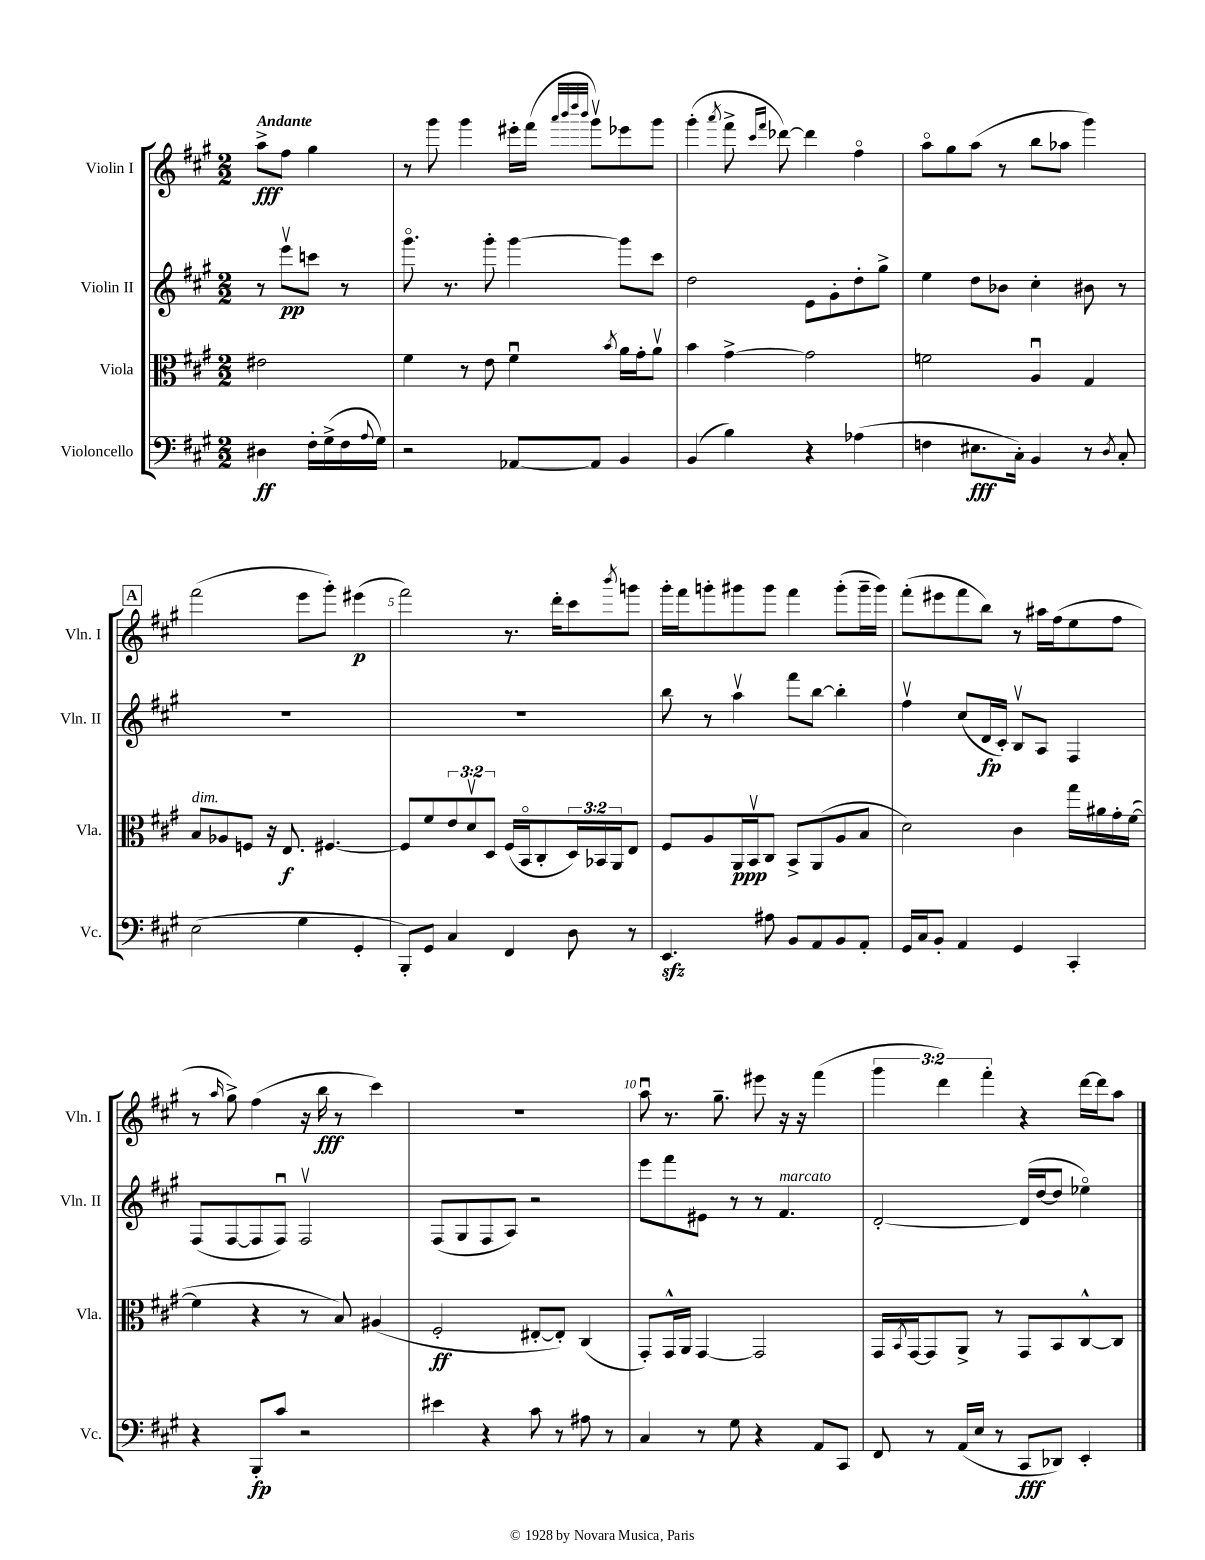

**kern	**dynam	**kern	**dynam	**kern	**dynam	**kern	**dynam
*part4	*part4	*part3	*part3	*part2	*part2	*part1	*part1
*staff4	*staff4	*staff3	*staff3	*staff2	*staff2	*staff1	*staff1
*I"Violoncello	*	*I"Viola	*	*I"Violin II	*	*I"Violin I	*
*I'Vc.	*	*I'Vla.	*	*I'Vln. II	*	*I'Vln. I	*
*clefF4	*	*clefC3	*	*clefG2	*	*clefG2	*
*k[f#c#g#]	*	*k[f#c#g#]	*	*k[f#c#g#]	*	*k[f#c#g#]	*
*M2/2	*	*M2/2	*	*M2/2	*	*M2/2	*
=	=	=	=	=	=	=	=
!	!	!	!	!	!	!LO:TX:a:B:t=Andante	!
4D#X\	ff	2e#X\	.	8r	.	8aa^\L	fff
.	.	.	.	8eeev\L	pp	8ff#\J	.
16F#'\LL	.	.	.	8cccn\J	.	4gg#\	.
(16G#^\	.	.	.	.	.	.	.
16F#\	.	.	.	8r	.	.	.
8qqA/	.	.	.	.	.	.	.
16G#\JJ)	.	.	.	.	.	.	.
=1	=1	=1	=1	=1	=1	=1	=1
2r	.	4f#\	.	8.ggg#\	.	8r	.
.	.	.	.	.	.	8ggg#\	.
.	.	.	.	8.r	.	.	.
.	.	8r	.	.	.	4ggg#\	.
.	.	8e\	.	8ggg#'\	.	.	.
[8AA-X/L	.	4f#u\	.	[4ggg#\	.	16eee#X'\LL	.
.	.	.	.	.	.	(16fff#\JJ	.
.	.	.	.	.	.	32qqaaa/LLL	.
.	.	.	.	.	.	32qqbbb/	.
.	.	.	.	.	.	32qqdddd/	.
.	.	.	.	.	.	32qqbbb/JJJ	.
8AA-/J]	.	.	.	.	.	8ggg#v\L)	.
.	.	8qb/	.	.	.	.	.
4BB/	.	16a\LL	.	8ggg#\L]	.	8eee-X\	.
.	.	16g#'\J	.	.	.	.	.
.	.	8av\J	.	8ccc#\J	.	8ggg#\J	.
=2	=2	=2	=2	=2	=2	=2	=2
(4BB/	.	4b\	.	2dd\	.	(4ggg#'\	.
.	.	.	.	.	.	8qaaa/	.
4B\)	.	[4g#^\	.	.	.	8fff#^\	.
.	.	.	.	.	.	16qqccc#/LL	.
.	.	.	.	.	.	16qqfff#/JJ	.
.	.	.	.	.	.	[8ddd-X\)	.
4r	.	2g#\]	.	8e\L	.	4ddd-\]	.
.	.	.	.	8g#'\	.	.	.
(4A-X\	.	.	.	8dd'\	.	4ff#\	.
.	.	.	.	8gg#^\J	.	.	.
=3	=3	=3	=3	=3	=3	=3	=3
4Fn\	.	2fn\	.	4ee\	.	8aa\L	.
.	.	.	.	.	.	8gg#\	.
8.E#X\L	fff	.	.	8dd\L	.	(8aa\J	.
.	.	.	.	8b-X\J	.	8r	.
16C#'\Jk)	.	.	.	.	.	.	.
4BB/	.	4Au/	.	4cc#'\	.	8bb\L	.
.	.	.	.	.	.	8aa-X\J	.
8r	.	4G#/	.	8b#X\	.	4ggg#\)	.
8qD/	.	.	.	.	.	.	.
8C#'/	.	.	.	8r	.	.	.
!!LO:LB:g=z
!!LO:REH:place=s1:t=A
=4	=4	=4	=4	=4	=4	=4	=4
!	!	!LO:TX:a:i:t=dim.	!	!	!	!	!
(2E\	.	8B/L	.	1r	.	(2fff#\	.
.	.	8A-X/	.	.	.	.	.
.	.	8Fn/J	.	.	.	.	.
.	.	16r	.	.	.	.	.
.	.	8.E/	f	.	.	.	.
4G#\	.	.	.	.	.	8eee\L	.
.	.	[4.F#X/	.	.	.	8ggg#'\J)	.
4GG#'/	.	.	.	.	.	(4eee#X\	p
=5	=5	=5	=5	=5	=5	=5	=5
8BBB'/L)	.	8F#/L]	.	1r	.	2fff#\)	.
8GG#/J	.	8f#/	.	.	.	.	.
4C#/	.	12e/	.	.	.	.	.
.	.	12dv/	.	.	.	.	.
.	.	12D/J	.	.	.	.	.
4FF#/	.	(16F#/LL	.	.	.	8.r	.
.	.	16BB/J	.	.	.	.	.
.	.	8C#'/	.	.	.	.	.
.	.	.	.	.	.	16ddd'\KL	.
8D\	.	24D/L)	.	.	.	8ccc#\	.
.	.	24BB-X/	.	.	.	.	.
.	.	24AA/J	.	.	.	.	.
.	.	.	.	.	.	8qbbb/	.
8r	.	8E/J	.	.	.	8gggn\J	.
=6	=6	=6	=6	=6	=6	=6	=6
4.EEzz/	.	8F#/L	.	8bb\	.	16ggg#'\LL	.
.	.	.	.	.	.	16fff#\J	.
.	.	8A/	.	8r	.	8gggn'\	.
.	.	16AA/L	ppp	4aav\	.	8ggg#X\	.
.	.	16BBv/J	.	.	.	.	.
8A#X\	.	8C#/J	.	.	.	8ggg#\J	.
8BB/L	.	8BB^/L	.	8fff#\L	.	4fff#\	.
8AA/	.	(8AA/	.	[8bb\J	.	.	.
8BB/	.	8A/	.	4bb'\]	.	(8ggg#'\L	.
8AA'/J	.	8B/J	.	.	.	16ggg#~\L	.
.	.	.	.	.	.	16ggg#\JJ)	.
=7	=7	=7	=7	=7	=7	=7	=7
16GG#/LL	.	2d\)	.	4ff#v\	.	(8fff#'\L	.
16C#/J	.	.	.	.	.	.	.
8BB'/J	.	.	.	.	.	8eee#X\	.
4AA/	.	.	.	(8cc#/L	.	8fff#\	.
.	.	.	.	16d/L	fp	8bb\J)	.
.	.	.	.	16c#'/JJ)	.	.	.
4GG#/	.	4c#\	.	8Bv/L	.	8r	.
.	.	.	.	8A/J	.	16aa#X\LL	.
.	.	.	.	.	.	(16ff#\J	.
4CC#'/	.	16gg#\LL	.	4F#/	.	8ee\	.
.	.	16a#X\	.	.	.	.	.
.	.	16g#'\	.	.	.	8ff#\J	.
.	.	([16f#\JJ	.	.	.	.	.
!!LO:LB:g=z
=8	=8	=8	=8	=8	=8	=8	=8
4r	.	4f#\]	.	(8F#/L	.	8r	.
.	.	.	.	.	.	16qqaa/	.
.	.	.	.	[8F#/	.	8gg#^\)	.
8BBB'/L	fp	4r	.	8F#/]	.	(4ff#\	.
8c#/J	.	.	.	8F#u/J)	.	.	.
2r	.	8r	.	2F#v/	.	16r	.
.	.	.	.	.	.	16bb\	fff
.	.	8B/)	.	.	.	8r	.
.	.	(4A#X/	.	.	.	4ccc#\)	.
=9	=9	=9	=9	=9	=9	=9	=9
4e#X\	.	2F#'/	ff	(8F#/L	.	1r	.
.	.	.	.	8G#/	.	.	.
4r	.	.	.	8F#/	.	.	.
.	.	.	.	8A/J)	.	.	.
8c#\	.	[8E#X'/L	.	2r	.	.	.
8r	.	8E#'/J])	.	.	.	.	.
8A#X\	.	(4C#/	.	.	.	.	.
8r	.	.	.	.	.	.	.
=10	=10	=10	=10	=10	=10	=10	=10
4C#/	.	8GG#'/L)	.	8eee\L	.	8aau\	.
.	.	16GG#^^/L	.	8fff#\	.	8.r	.
.	.	16AA/JJ	.	.	.	.	.
8r	.	[4GG#/	.	8e#X\J	.	.	.
.	.	.	.	.	.	8.gg#~\	.
8G#\	.	.	.	8r	.	.	.
4r	.	2GG#/]	.	8r	.	8eee#X\	.
!	!	!	!	!LO:TX:a:i:t=marcato	!	!	!
.	.	.	.	4.f#/	.	16r	.
.	.	.	.	.	.	16r	.
8AA/L	.	.	.	.	.	(4fff#\	.
8CC#/J	.	.	.	.	.	.	.
=11	=11	=11	=11	=11	=11	=11	=11
8FF#/	.	16GG#/LL	.	[2d'/	.	6ggg#\	.
.	.	8qBB/	.	.	.	.	.
.	.	[16GG#/J	.	.	.	.	.
8r	.	8GG#/]	.	.	.	.	.
.	.	.	.	.	.	6ddd\)	.
(16AA/LL	.	8AA^/J	.	.	.	.	.
16E/JJ	.	.	.	.	.	.	.
.	.	.	.	.	.	6fff#'\	.
8r	.	8r	.	.	.	.	.
8CC#/L	fff	8GG#/L	.	(16d/LL]	.	4r	.
.	.	.	.	[16dd/J	.	.	.
8DD-X/J)	.	8BB/	.	8dd/J]	.	.	.
4EE'/	.	[8C#^^/	.	4ee-X\)	.	[16ddd\LL	.
.	.	.	.	.	.	16ddd\J]	.
.	.	8C#/J]	.	.	.	8aa\J	.
==	==	==	==	==	==	==	==
*-	*-	*-	*-	*-	*-	*-	*-
